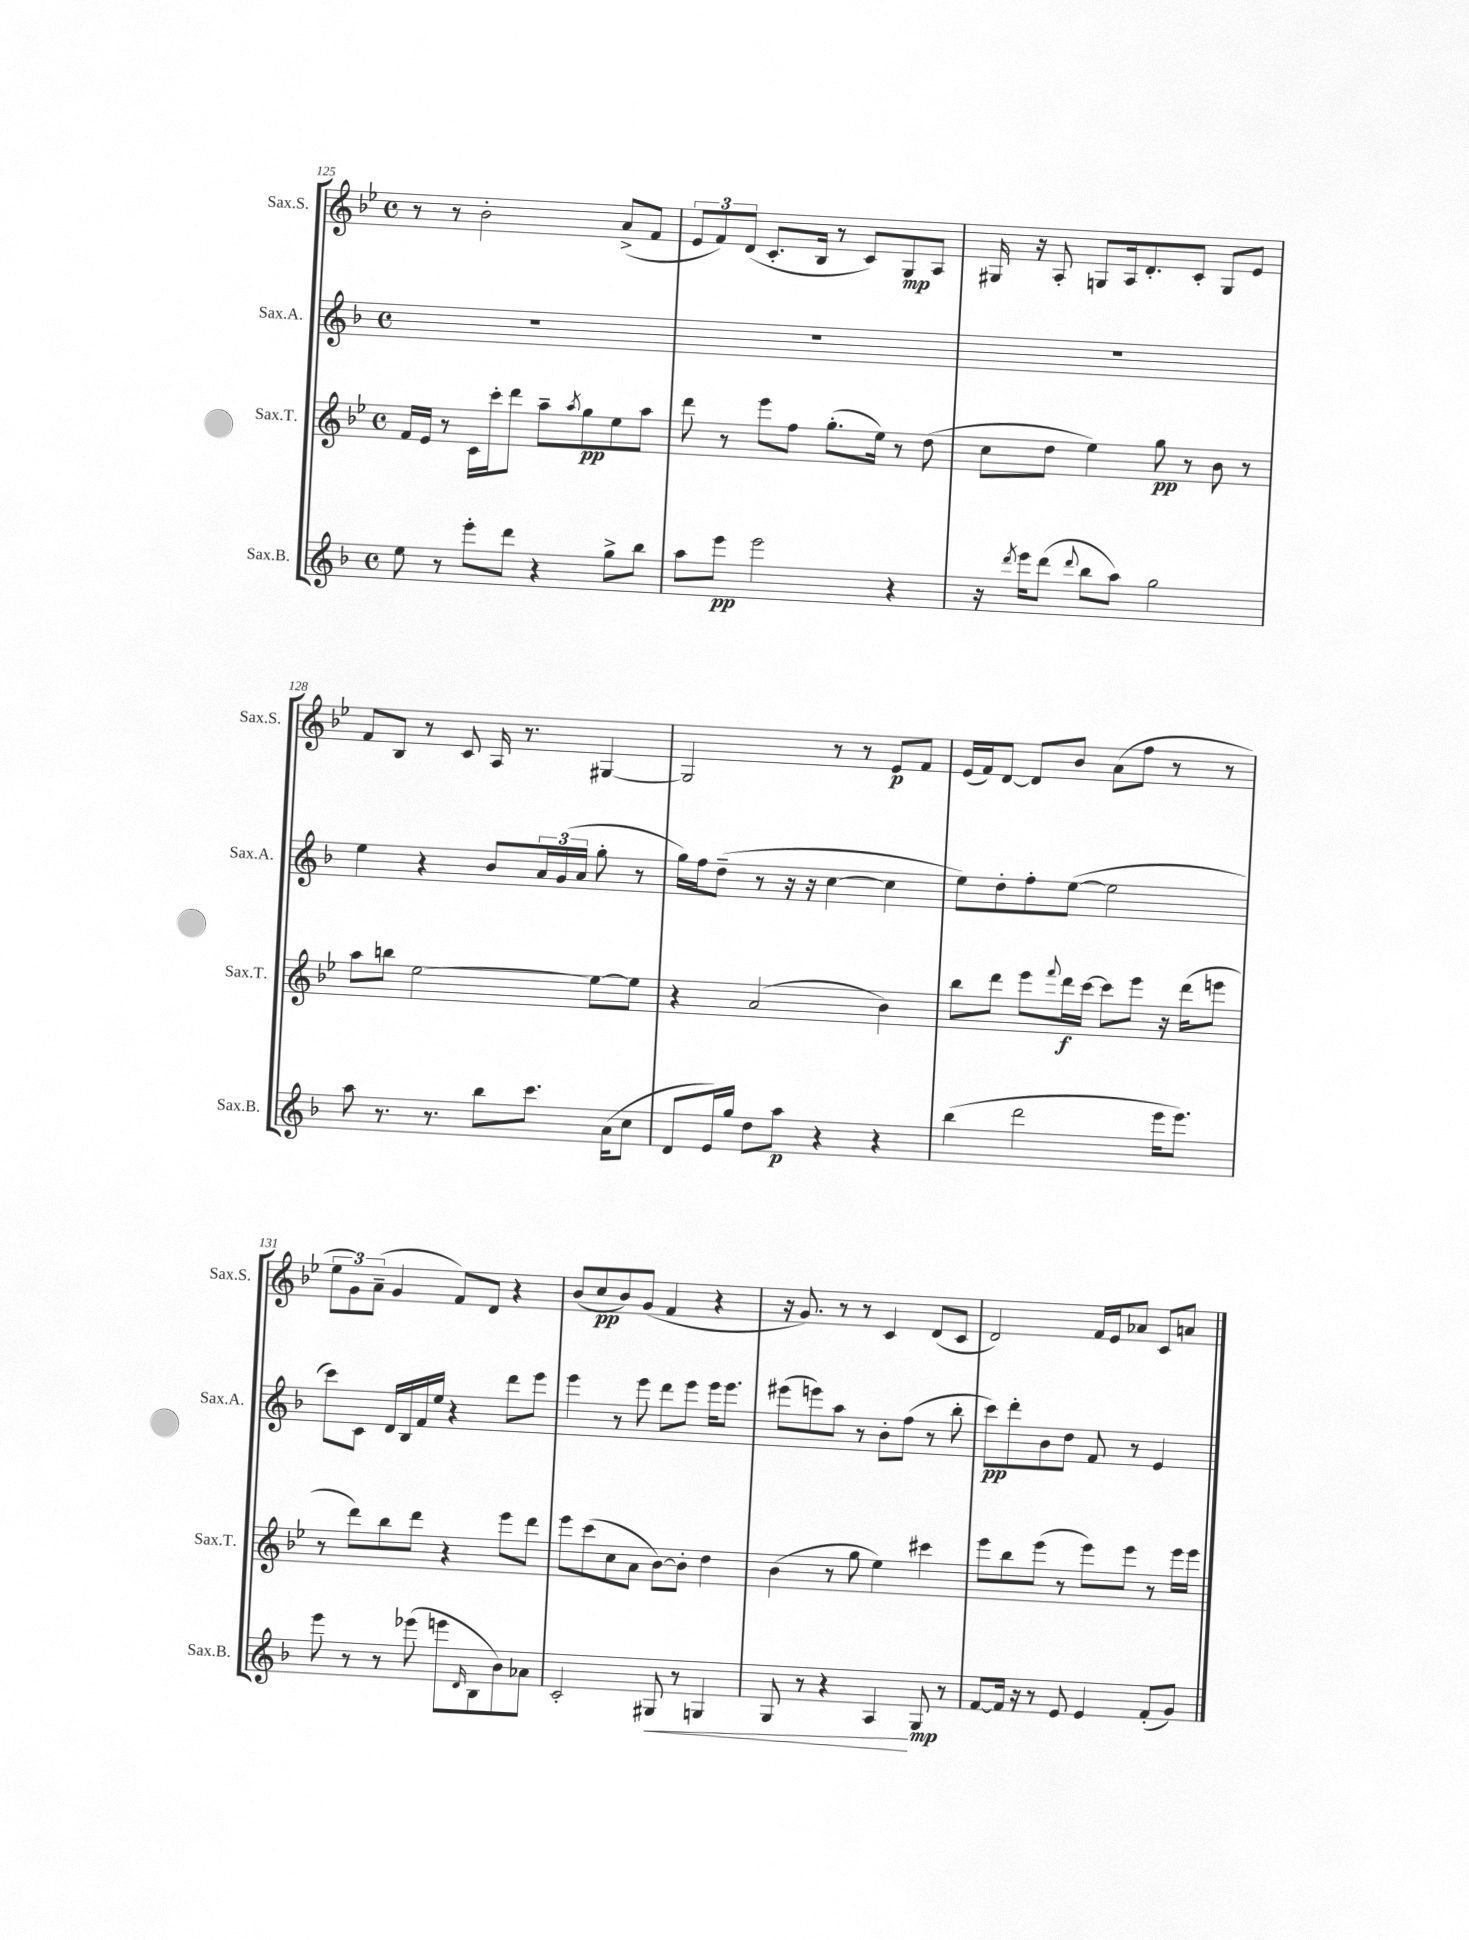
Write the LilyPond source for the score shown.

<<
\new StaffGroup <<
\new Staff = "s0" \with { instrumentName = "Sax.S." shortInstrumentName = "Sax.S." } {
    \clef treble \key bes \major \defaultTimeSignature \time 4/4
    r8 r8 bes'2-. a'8->( f'8 |
    \tuplet 3/2 { ees'8 f'8) d'8( } c'8.-. bes16 r8 c'8) g8\mp a8 |
    gis16 r16 a8-. g8 a16 d'8.-. c'8-. g8 ees'8 |
    f'8 bes8 r8 c'8 a16 r8. gis4~ |
    gis2 r8 r8 ees'8\p f'8 |
    ees'16( f'16) d'8~ d'8 bes'8 a'8( f''8 r8 r8 |
    \tuplet 3/2 { ees''8 g'8) a'8--( } g'4 f'8) d'8 r4 |
    bes'8( c''8\pp bes'8) g'8( f'4 r4 |
    r16 g'8.) r8 r8 c'4 d'8( c'8 |
    d'2) f'16 ees'16 aes'8 c'8 a'8 \bar "|." |
}
\new Staff = "s1" \with { instrumentName = "Sax.A." shortInstrumentName = "Sax.A." } {
    \clef treble \key f \major \defaultTimeSignature \time 4/4
    R1 |
    R1 |
    R1 |
    e''4 r4 bes'8 \tuplet 3/2 { a'16 g'16( a'16 } g''8-. r8 |
    g''16) f''16 d''8--( r8 r16 r16 c''4~ c''4 |
    e''8) d''8-. f''8-. e''8~( e''2 |
    c'''8) c'8 d'16 bes16 f'16 e''16 r4 d'''8 e'''8 |
    e'''4 r8 e'''8 d'''8 e'''8 e'''16 e'''8. |
    eis'''8( e'''8) a''8 r8 bes'8-. f''8( r8 bes''8-. |
    c'''8\pp) d'''8-. bes'8 d''8 f'8 r8 e'4 \bar "|." |
}
\new Staff = "s2" \with { instrumentName = "Sax.T." shortInstrumentName = "Sax.T." } {
    \clef treble \key bes \major \defaultTimeSignature \time 4/4
    f'16 ees'16 r8 c'16 c'''16-. d'''8 a''8-- \acciaccatura { a''8 } g''8\pp ees''8 a''8 |
    d'''8 r8 ees'''8 f''8 g''8.-.( ees''16) r8 d''8( |
    c''8 d''8 ees''4) g''8\pp r8 bes'8 r8 |
    a''8 b''8 ees''2~ ees''8~ ees''8 |
    r4 a'2( bes'4) |
    bes''8 d'''8 ees'''8 \appoggiatura { f'''8 } d'''16\f c'''16~ c'''8 ees'''8 r16 d'''16( e'''8 |
    r8 d'''8) bes''8 d'''8 r4 ees'''8 d'''8 |
    ees'''8 c'''8( c''8 a'8 bes'8~) bes'8-. d''4 |
    bes'4( r8 g''8 ees''4) cis'''4 |
    ees'''8 bes''8 ees'''8( r8 ees'''8) ees'''8 r8 ees'''16 ees'''16 \bar "|." |
}
\new Staff = "s3" \with { instrumentName = "Sax.B." shortInstrumentName = "Sax.B." } {
    \clef treble \key f \major \defaultTimeSignature \time 4/4
    e''8 r8 e'''8-. d'''8 r4 g''8-> bes''8 |
    a''8 e'''8\pp e'''2 r4 |
    r16 \acciaccatura { d'''8 } e'''16 d'''8( \appoggiatura { d'''8 } bes''8 a''8) g''2 |
    a''8 r8. r8. bes''8 c'''8. a'16( c''8 |
    d'8 e'16) g''16 d''8 a''8\p r4 r4 |
    bes''4( d'''2 e'''16 e'''8.) |
    e'''8 r8 r8 ees'''8( e'''8 \grace { d'16 } bes8 bes'8) aes'8 |
    c'2-. gis8\< r8 g4 |
    g8 r8 r4 a4\! g8\mp r8 |
    f'8~ f'16 r16 r8 e'8 e'4 f'8-.( g'8) \bar "|." |
}
>>
>>
\layout { \context { \Score currentBarNumber = #125 } }
